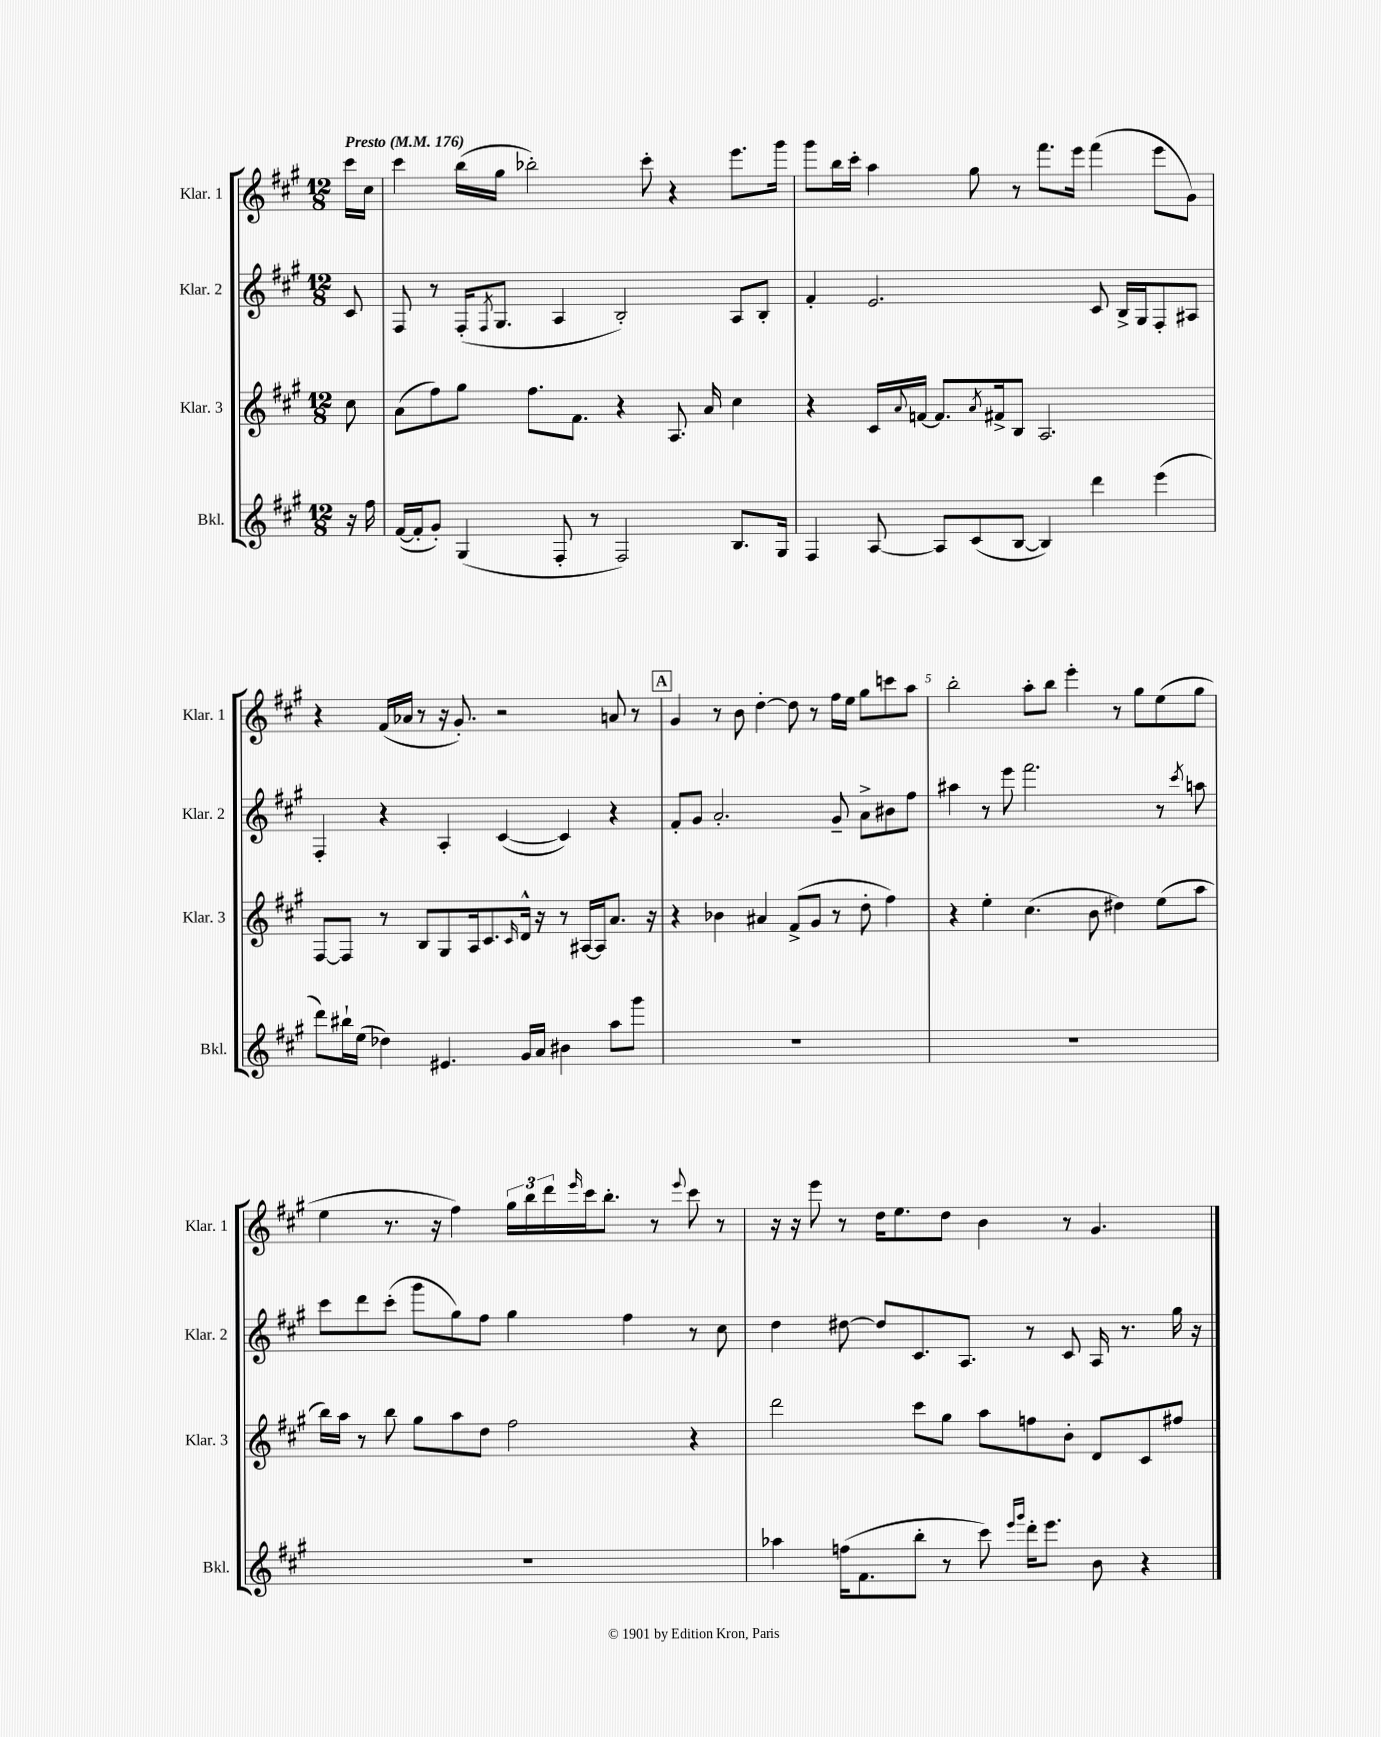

**kern	**kern	**kern	**kern
*staff4	*staff3	*staff2	*staff1
*clefG2	*clefG2	*clefG2	*clefG2
*k[f#c#g#]	*k[f#c#g#]	*k[f#c#g#]	*k[f#c#g#]
*M12/8	*M12/8	*M12/8	*M12/8
*MM176	*MM176	*MM176	*MM176
16r	8cc#\	8c#/	16ccc#\LL
16ff#\	.	.	16cc#\JJ
=	=	=	=
([16f#/LL	(8a\L	8F#/	4ccc#\
16f#'/]J	.	.	.
8g#'/J)	8ff#\)	8r	.
(4G#/	8gg#\J	(16F#'/LK	(16bb\LL
.	.	8qF#/	.
.	.	8.G#/J	16gg#\JJ
.	8.ff#\L	.	2bb-'\)
8F#'/	.	4A/	.
.	8.f#\J	.	.
8r	.	.	.
2F#/)	4r	2B'/)	.
.	.	.	8ccc#'\
.	8.A/	.	4r
.	16a/	.	.
8.B/L	4cc#\	8A/L	8.eee\L
.	.	8B'/J	.
16G#/Jk	.	.	16ggg#\Jk
=	=	=	=
4F#/	4r	4f#'/	8ggg#\L
.	.	.	16bb\L
.	.	.	16ccc#'\JJ
[8A/	16c#/LL	2.e/	4aa\
.	8qqa/	.	.
.	[16f/JJ	.	.
8A/]L	8.f/]L	.	.
(8c#/	.	.	8gg#\
.	8qa/	.	.
.	16f#^/k	.	.
[8B/J	8B/J	.	8r
4B/])	2.A/	.	8.fff#\L
.	.	.	16eee\Jk
4ddd\	.	8c#/	(4fff#\
.	.	16B^/LL	.
.	.	16G#/J	.
(4eee\	.	8F#'/	8eee\L
.	.	8A#/J	8g#\J)
=	=	=	=
8ddd\L)	[8F#/L	4F#'/	4r
16bb#`\L	8F#/]J	.	.
(16ee\JJ	.	.	.
4dd-\)	8r	4r	(16f#/LL
.	.	.	16a-/JJ
.	8B/L	.	8r
4.e#/	8G#/	4A'/	16r
.	.	.	8.g#'/)
.	16A/k	.	.
.	8.c#/	.	.
.	.	([4c#/	2r
.	16qqc#/	.	.
16g#/LL	16d^^/Jk	.	.
16a/JJ	16r	.	.
4b#\	8r	4c#/])	.
.	[16A#/LL	.	.
.	16A#/]J	.	.
8aa\L	8.a/J	4r	8a/
8ggg#\J	.	.	8r
.	16r	.	.
=	=	=	=
1.r	4r	8f#'/L	4g#/
.	.	8g#/J	.
.	4b-\	2.a'/	8r
.	.	.	8b\
.	4a#/	.	[4dd'\
.	(8f#^/L	.	8dd\]
.	8g#/J	.	8r
.	8r	8g#~/	16ff#\LL
.	.	.	16ee\JJ
.	8dd'\	8a^\L	8gg#\L
.	4ff#\)	8b#\	8ccc\
.	.	8ff#\J	8aa\J
=	=	=	=
1.r	4r	4aa#\	2bb'\
.	4ee'\	8r	.
.	.	8eee\	.
.	(4.cc#\	2.fff#\	8aa'\L
.	.	.	8bb\J
.	.	.	4eee'\
.	8b\	.	.
.	4dd#\)	.	8r
.	.	.	8gg#\L
.	(8ee\L	8r	(8ee\
.	.	8qccc#/	.
.	8aa\J	8aa\	8gg#\J
=	=	=	=
1.r	16bb\LL)	8ccc#\L	4ee\
.	16aa\JJ	.	.
.	8r	8ddd\	.
.	8bb\	(8ccc#'\J	8.r
.	8gg#\L	8ggg#\L	.
.	.	.	16r
.	8aa\	8gg#\)	4ff#\)
.	8dd\J	8ff#\J	.
.	2ff#\	4gg#\	24gg#\LL
.	.	.	24bb\
.	.	.	24ddd\
.	.	.	16qqeee/
.	.	.	16ccc#\J
.	.	.	8.bb'\J
.	.	4ff#\	.
.	.	.	8r
.	.	.	8qqeee/
.	4r	8r	8ccc#\
.	.	8cc#\	8r
=	=	=	=
4aa-\	2ddd\	4dd\	16r
.	.	.	16r
.	.	.	8eee\
(16ff\LK	.	[8dd#\	8r
8.f#\	.	.	.
.	.	8dd#/]L	16dd\LK
.	.	.	8.ee\
8bb'\J	8ccc#\L	8.c#/	.
8r	8gg#\J	.	8dd\J
.	.	8.A/J	.
8ccc#\)	8aa\L	.	4b\
16qqeee/LL	.	.	.
16qqggg#/JJ	.	.	.
16ddd'\LK	8ff\	8r	.
8.eee\J	.	.	.
.	8b'\J	8c#/	8r
8b\	8d/L	16A/	4.g#/
.	.	8.r	.
4r	8c#/	.	.
.	8ff#/J	16gg#\	.
.	.	16r	.
==	==	==	==
*-	*-	*-	*-
